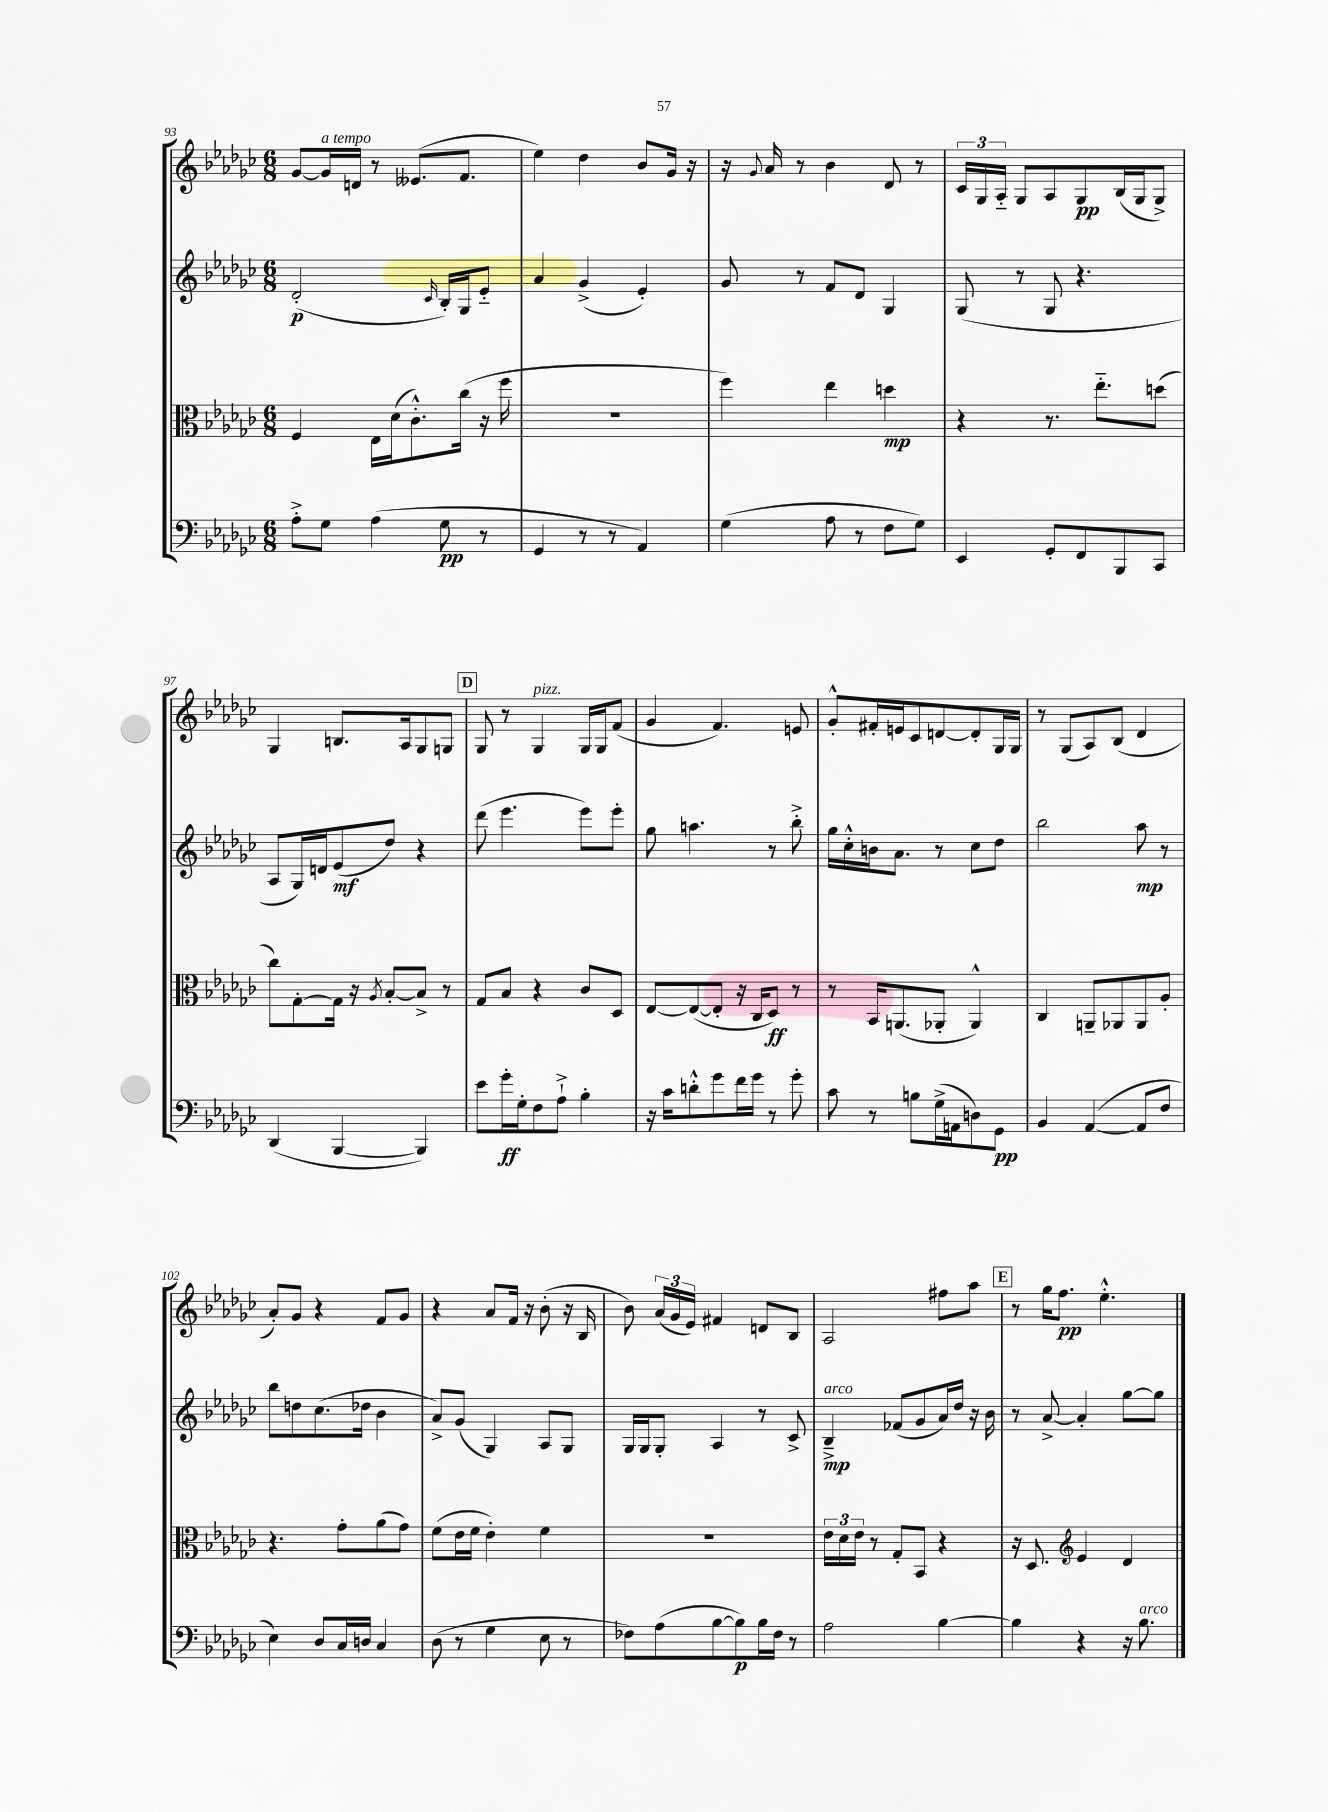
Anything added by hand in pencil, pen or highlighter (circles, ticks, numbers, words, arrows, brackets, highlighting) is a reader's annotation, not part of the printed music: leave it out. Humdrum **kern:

**kern	**dynam	**kern	**dynam	**kern	**dynam	**kern	**dynam
*part4	*part4	*part3	*part3	*part2	*part2	*part1	*part1
*staff4	*staff4	*staff3	*staff3	*staff2	*staff2	*staff1	*staff1
*clefF4	*	*clefC3	*	*clefG2	*	*clefG2	*
*k[b-e-a-d-g-c-]	*	*k[b-e-a-d-g-c-]	*	*k[b-e-a-d-g-c-]	*	*k[b-e-a-d-g-c-]	*
*M6/8	*	*M6/8	*	*M6/8	*	*M6/8	*
=93	=93	=93	=93	=93	=93	=93	=93
8A-'^\L	.	4F/	.	(2d-'/	p	[8g-/L	.
!	!	!	!	!	!	!LO:TX:a:i:t=a tempo	!
8G-\J	.	.	.	.	.	16g-/L]	.
.	.	.	.	.	.	16dn/JJ	.
(4A-\	.	16E-\LL	.	.	.	8r	.
.	.	(16d-\J	.	.	.	.	.
.	.	8.c-'^^\)	.	.	.	(8.e--X/L	.
.	.	.	.	16qqc-/	.	.	.
8G-\	pp	.	.	16B-'/LL)	.	.	.
.	.	(16cc-\Jk	.	16G-/J	.	8.f/J	.
8r	.	16r	.	8e-/J	.	.	.
.	.	16ff\	.	.	.	.	.
=94	=94	=94	=94	=94	=94	=94	=94
4GG-/	.	2.r	.	4a-/	.	4ee-\)	.
8r	.	.	.	(4g-^/	.	4dd-\	.
8r	.	.	.	.	.	.	.
4AA-/)	.	.	.	4e-'/)	.	8b-/L	.
.	.	.	.	.	.	16g-/Jk	.
.	.	.	.	.	.	16r	.
=95	=95	=95	=95	=95	=95	=95	=95
(4G-\	.	4ff\)	.	8g-/	.	16r	.
.	.	.	.	.	.	8qqg-/	.
.	.	.	.	.	.	16a-/	.
.	.	.	.	8r	.	8r	.
8A-\	.	4ee-\	.	8f/L	.	4b-\	.
8r	.	.	.	8d-/J	.	.	.
8F\L	.	4ddn\	mp	4G-/	.	8d-/	.
8G-\J)	.	.	.	.	.	8r	.
=96	=96	=96	=96	=96	=96	=96	=96
4EE-/	.	4r	.	(8G-/	.	24c-/LL	.
.	.	.	.	.	.	24G-/	.
.	.	.	.	.	.	24A-/JJ	.
.	.	.	.	8r	.	8G-/L	.
8GG-'/L	.	8.r	.	8G-/	.	8A-/	.
8FF/	.	.	.	4.r	.	8G-/	pp
.	.	8.ee-\L	.	.	.	.	.
8BBB-/	.	.	.	.	.	(16B-/L	.
.	.	.	.	.	.	16G-/J	.
8CC-/J	.	(8ddn\J	.	.	.	8G-^/J)	.
!!LO:LB:g=z
=97	=97	=97	=97	=97	=97	=97	=97
(4DD-/	.	8cc-\L)	.	8A-/L	.	4G-/	.
.	.	[8G-'\	.	16G-/L)	.	.	.
.	.	.	.	16dn/J	.	.	.
[4BBB-/	.	16G-\Jk]	.	(8e-/	mf	8.Bn/L	.
.	.	16r	.	.	.	.	.
.	.	8qA-/	.	.	.	.	.
.	.	[8B-'/L	.	8dd-/J)	.	.	.
.	.	.	.	.	.	16A-/k	.
4BBB-/])	.	8B-^/J]	.	4r	.	8G-/	.
.	.	8r	.	.	.	8Gn/J	.
!!LO:REH:place=s1:t=D
=98	=98	=98	=98	=98	=98	=98	=98
8e-\L	.	8G-/L	.	(8ddd-\	.	8G-/	.
16g-'\L	ff	8B-/J	.	4.eee-\	.	8r	.
16G-'\J	.	.	.	.	.	.	.
!	!	!	!	!	!	!LO:TX:a:i:t=pizz.	!
8F\	.	4r	.	.	.	4G-/	.
8A-`^\J	.	.	.	.	.	.	.
4B-'\	.	8c-/L	.	8eee-\L)	.	16G-/LL	.
.	.	.	.	.	.	16G-/J	.
.	.	8D-/J	.	8eee-'\J	.	(8f/J	.
=99	=99	=99	=99	=99	=99	=99	=99
16r	.	[8E-/L	.	8gg-\	.	4g-/	.
16c-\KL	.	.	.	.	.	.	.
8dn'^^\	.	(8E-/_	.	4.aan\	.	.	.
8g-\	.	8E-'/J]	.	.	.	4.f/)	.
16f\L	.	16r	.	.	.	.	.
16g-\JJ	.	16C-/KL	.	.	.	.	.
8r	.	8D-/J)	ff	8r	.	.	.
8g-'\	.	8r	.	8bb-'^\	.	8en/	.
=100	=100	=100	=100	=100	=100	=100	=100
8c-\	.	8r	.	16gg-\LL	.	8g-'^^/L	.
.	.	.	.	16cc-'^^\	.	.	.
8r	.	16BB-/KL	.	16bn\J	.	16f#X'/L	.
.	.	(8.AAn/	.	8.a-\J	.	16en/J	.
8Bn\L	.	.	.	.	.	8c-/	.
(16G-^\L	.	8AA-X'/J	.	8r	.	[8dn/	.
16AAn\J	.	.	.	.	.	.	.
8Dn\)	.	4AA-^^/)	.	8cc-\L	.	8d'/]	.
8GG-\J	pp	.	.	8dd-\J	.	16G-/L	.
.	.	.	.	.	.	16G-/JJ	.
=101	=101	=101	=101	=101	=101	=101	=101
4BB-/	.	4C-/	.	2bb-\	.	8r	.
.	.	.	.	.	.	(8G-/L	.
([4AA-/	.	8AAn~/L	.	.	.	8A-/)	.
.	.	8AA-X/	.	.	.	(8B-/J	.
8AA-/L]	.	8AA-/	.	8aa-\	mp	4d-/	.
8F/J	.	8A-'/J	.	8r	.	.	.
!!LO:LB:g=z
=102	=102	=102	=102	=102	=102	=102	=102
4E-\)	.	4.r	.	8bb-\L	.	8a-'/L)	.
.	.	.	.	8ddn\	.	8g-/J	.
8D-/L	.	.	.	(8.cc-\	.	4r	.
16C-/L	.	8g-'\L	.	.	.	.	.
16Dn/JJ	.	.	.	16dd-X\Jk	.	.	.
4C-/	.	(8a-\	.	4b-\	.	8f/L	.
.	.	8g-\J)	.	.	.	8g-/J	.
=103	=103	=103	=103	=103	=103	=103	=103
(8D-\	.	(8f\L	.	8a-^/L)	.	4r	.
8r	.	16e-\L	.	(8g-/J	.	.	.
.	.	16f\JJ	.	.	.	.	.
4G-\	.	4e-'\)	.	4G-/)	.	8a-/L	.
.	.	.	.	.	.	16f/Jk	.
.	.	.	.	.	.	16r	.
8E-\	.	4f\	.	8A-/L	.	(8b-'\	.
8r	.	.	.	8G-/J	.	16r	.
.	.	.	.	.	.	16B-/	.
=104	=104	=104	=104	=104	=104	=104	=104
8F-X\L)	.	2.r	.	16G-/LL	.	8b-\)	.
.	.	.	.	16G-/J	.	.	.
(8A-\	.	.	.	8G-'/J	.	(24a-/LL	.
.	.	.	.	.	.	24g-/	.
.	.	.	.	.	.	24e-/JJ)	.
[8B-\	.	.	.	4A-/	.	4f#X/	.
8B-\])	p	.	.	.	.	.	.
16B-\L	.	.	.	8r	.	8dn/L	.
16F-\JJ	.	.	.	.	.	.	.
8r	.	.	.	8c-^/	.	8B-/J	.
=105	=105	=105	=105	=105	=105	=105	=105
!	!	!	!	!LO:TX:a:i:t=arco	!	!	!
2A-\	.	24e-\LL	.	4B-~^/	mp	2A-/	.
.	.	24d-\	.	.	.	.	.
.	.	24e-\JJ	.	.	.	.	.
.	.	8r	.	.	.	.	.
.	.	8G-'/L	.	(8f-X/L	.	.	.
.	.	8BB-/J	.	8g-/	.	.	.
[4B-\	.	4r	.	16a-/L)	.	8ff#X\L	.
.	.	.	.	16dd-/JJ	.	.	.
.	.	.	.	16r	.	8aa-\J	.
.	.	.	.	16b-\	.	.	.
!!LO:REH:place=s1:t=E
=106	=106	=106	=106	=106	=106	=106	=106
4B-\]	.	16r	.	8r	.	8r	.
.	.	8.D-/	.	.	.	.	.
.	.	.	.	[8a-^/	.	16gg-\KL	.
.	.	.	.	.	.	8.ff\J	pp
*	*	*clefG2	*	*	*	*	*
4r	.	4e-/	.	4a-'/]	.	.	.
.	.	.	.	.	.	4.ee-'^^\	.
16r	.	4d-/	.	[8gg-\L	.	.	.
!LO:TX:a:i:t=arco	!	!	!	!	!	!	!
8.B-\	.	.	.	.	.	.	.
.	.	.	.	8gg-\J]	.	.	.
==	==	==	==	==	==	==	==
*-	*-	*-	*-	*-	*-	*-	*-
